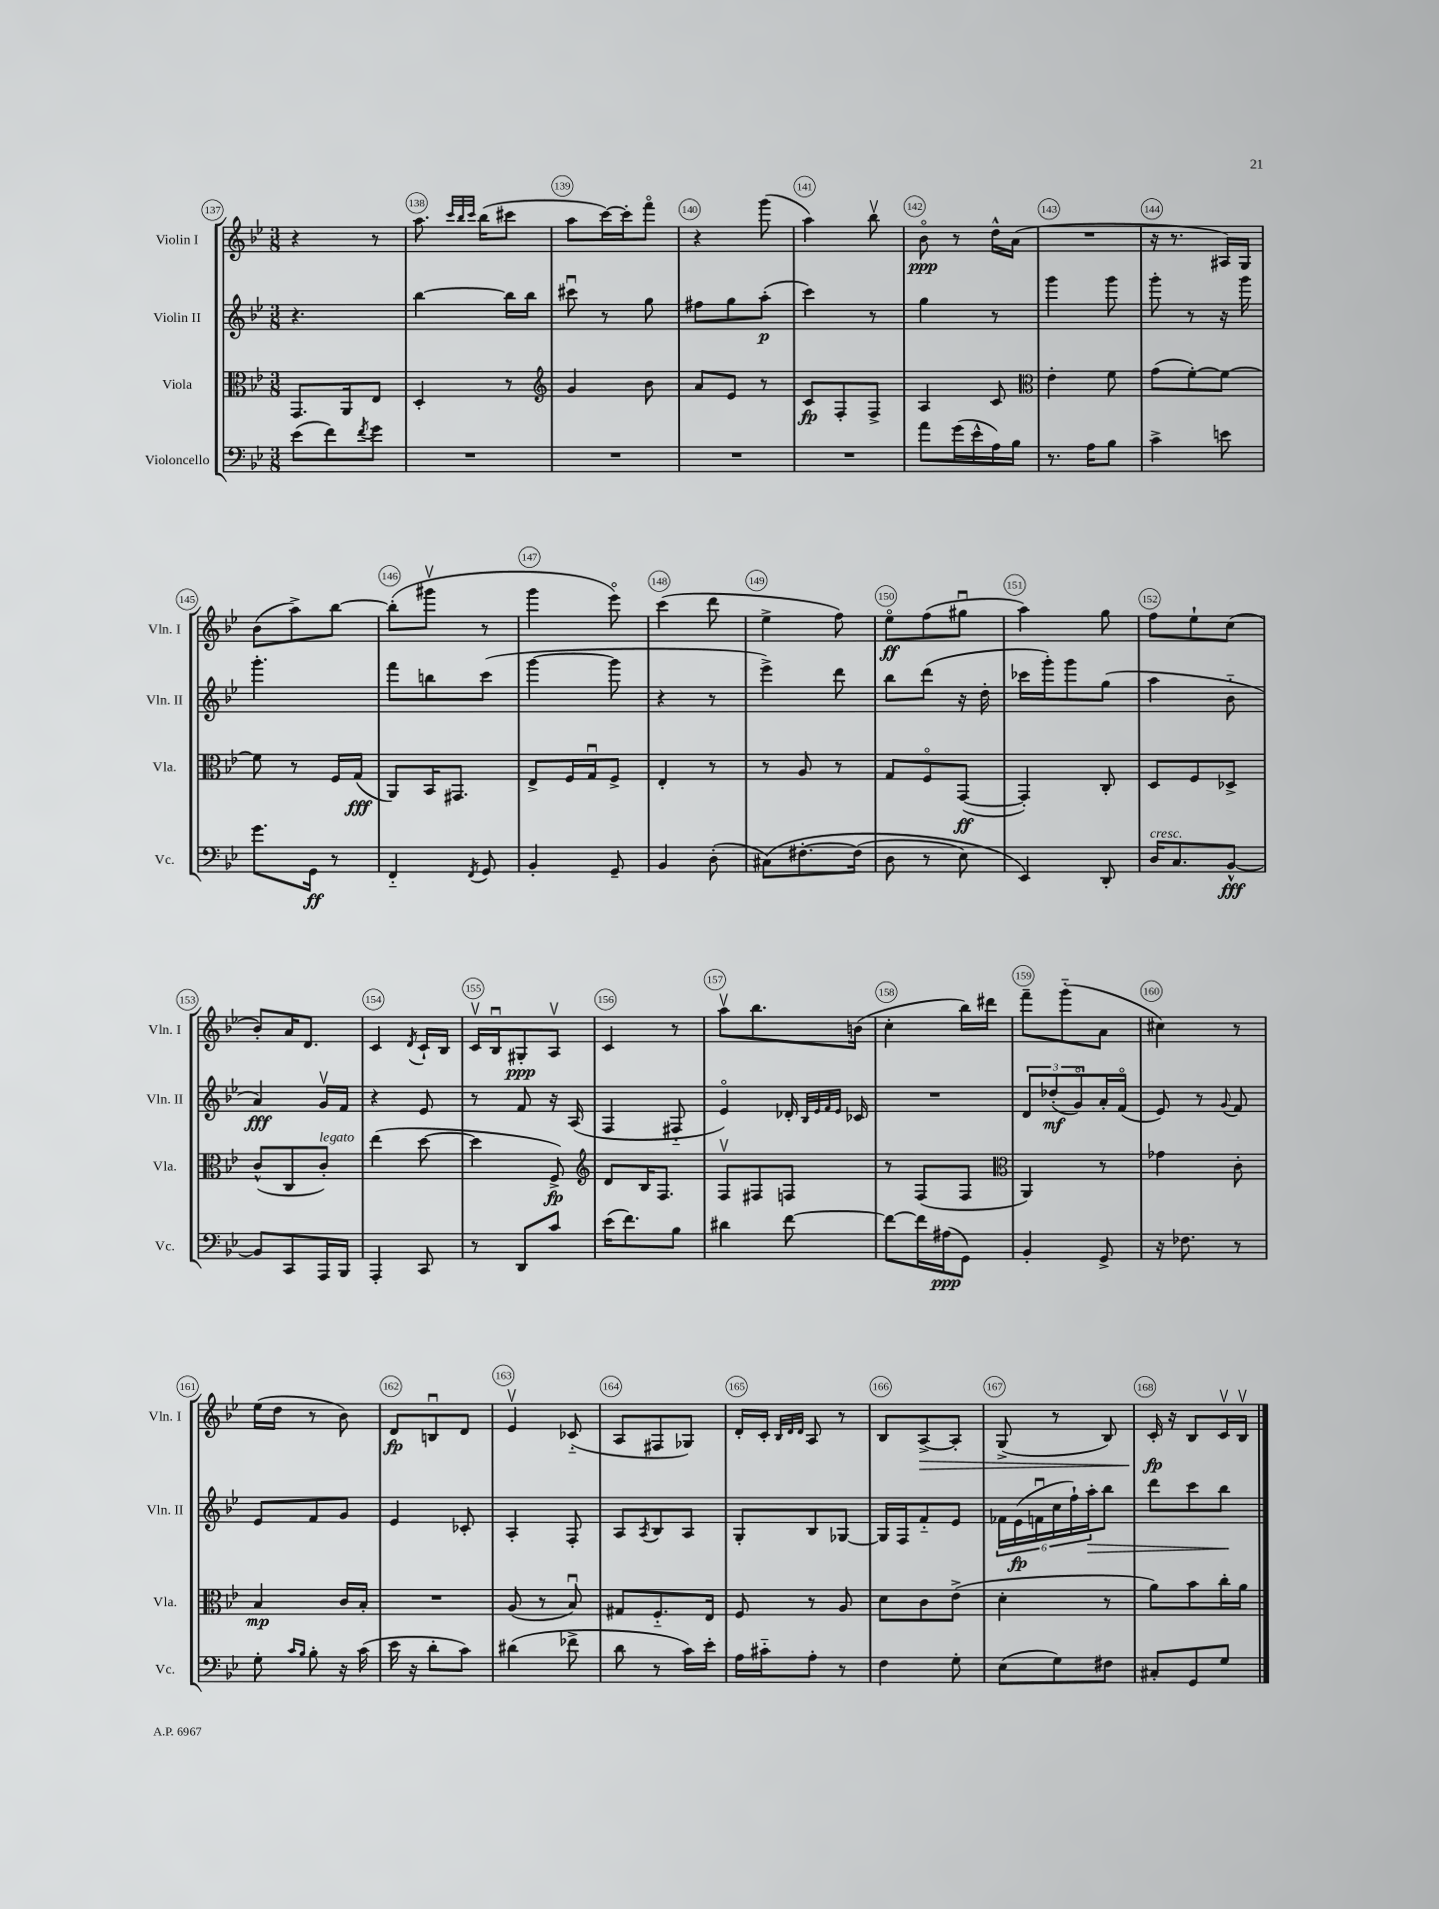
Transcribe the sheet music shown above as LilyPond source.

<<
\new StaffGroup <<
\new Staff = "s0" \with { instrumentName = "Violin I" shortInstrumentName = "Vln. I" } {
    \clef treble \key bes \major \numericTimeSignature \time 3/8
    r4 r8 |
    a''8. \grace { c'''32 bes''32 c'''32 } bes''16( cis'''8 |
    a''8 c'''16~) c'''16-. f'''8\flageolet |
    r4 g'''8( |
    a''4) bes''8\upbow |
    bes'8\flageolet\ppp r8 d''16-^ a'16( |
    R4. |
    r16 r8. ais16) g16 |
    bes'8( a''8->) bes''8~ |
    bes''8-.( gis'''8\upbow r8 |
    g'''4 ees'''8\flageolet) |
    c'''4( d'''8 |
    ees''4-> f''8) |
    ees''8\flageolet\ff f''8( gis''8\downbow |
    a''4) g''8 |
    f''8 ees''8-! c''8( |
    bes'8-.) a'16 d'8. |
    c'4 \acciaccatura { d'8 } c'16-! bes16 |
    c'16\upbow bes16\downbow gis8-.\ppp a8\upbow |
    c'4 r8 |
    a''8\upbow bes''8. b'16( |
    c''4-. bes''16) dis'''16 |
    f'''8-- g'''8-_( a'8 |
    cis''4) r8 |
    ees''16( d''16 r8 bes'8) |
    d'8\fp b8\downbow d'8 |
    ees'4\upbow ces'8-_( |
    a8 fis8 ges8) |
    d'16-. c'16-. \grace { bes32 d'32 d'32 } a8 r8 |
    bes8 a8~->\> a8-. |
    g8->( r8 bes8) |
    c'16-.\fp\! r16 bes8 c'16\upbow bes16\upbow \bar "|." |
}
\new Staff = "s1" \with { instrumentName = "Violin II" shortInstrumentName = "Vln. II" } {
    \clef treble \key bes \major \numericTimeSignature \time 3/8
    r4. |
    bes''4~ bes''16 bes''16 |
    cis'''8\downbow r8 g''8 |
    fis''8 g''8 a''8-.\p( |
    c'''4) r8 |
    g''4 r8 |
    g'''4 g'''8 |
    g'''8-. r8 r16 g'''16 |
    g'''4.-. |
    f'''8 b''8 c'''8( |
    g'''4~ g'''8 |
    r4 r8 |
    ees'''4->) d'''8 |
    bes''8 d'''8( r16 d''16-. |
    ces'''16 g'''16-.) g'''8 g''8( |
    a''4 bes'8-_ |
    a'4\fff) g'16\upbow f'16 |
    r4 ees'8 |
    r8 f'8 r16 a16( |
    f4 fis8-_ |
    ees'4\flageolet) des'16-. \grace { bes32 ees'32 f'32 ees'32 } ces'16 |
    R4. |
    \tuplet 3/2 { d'8 des''8-.\mf( g'8\flageolet) } a'16-. f'16\flageolet( |
    ees'8) r8 \appoggiatura { g'8 } f'8 |
    ees'8 f'8 g'8 |
    ees'4 ces'8-. |
    a4-. f8-. |
    a8 \acciaccatura { a8 } bes8 a8 |
    g8-. bes8 ges8~ |
    ges16 f16 f'8-_ ees'8 |
    \tuplet 6/4 { fes'16 ees'16\fp( f'16\downbow c''16 f''16-!) a''16-.\> } bes''8 |
    d'''8 c'''8 bes''8\! \bar "|." |
}
\new Staff = "s2" \with { instrumentName = "Viola" shortInstrumentName = "Vla." } {
    \clef alto \key bes \major \numericTimeSignature \time 3/8
    g,8. a,16 ees8 |
    d4-. r8 |
    \clef treble g'4 bes'8 |
    a'8 ees'8 r8 |
    c'8\fp f8-. f8-> |
    a4 c'8 |
    \clef alto ees'4-. f'8 |
    g'8( f'8~-.) f'8~ |
    f'8 r8 f16 g16\fff( |
    a,8) bes,16 gis,8. |
    ees8-> f16 g16\downbow f8-> |
    ees4-. r8 |
    r8 a8 r8 |
    g8 f8\flageolet g,8~\ff( |
    g,4-.) c8-. |
    d8 f8 des8-> |
    c'8-^( c8 c'8-.^\markup { \italic "legato" }) |
    ees''4( d''8~ |
    d''4 f8->\fp) |
    \clef treble d'8 bes16 f8. |
    f8\upbow fis8 f8 |
    r8 f8( f8 |
    \clef alto a,4) r8 |
    ges'4 c'8-. |
    bes4\mp c'16 bes16-. |
    R4. |
    a8( r8 bes8\downbow) |
    gis8 f8.-_ ees16 |
    f8 r8 a8 |
    d'8 c'8 ees'8->( |
    d'4-. r8 |
    a'8) bes'8 c''16-. a'16 \bar "|." |
}
\new Staff = "s3" \with { instrumentName = "Violoncello" shortInstrumentName = "Vc." } {
    \clef bass \key bes \major \numericTimeSignature \time 3/8
    ees'8( f'8) \acciaccatura { f'8 } g'8 |
    R4. |
    R4. |
    R4. |
    R4. |
    a'8 g'16( ees'16-^ a16) bes16 |
    r8. a16 bes8 |
    c'4-> e'8 |
    g'8. g,16\ff r8 |
    f,4-_ \acciaccatura { f,8 } g,8 |
    bes,4-. g,8-- |
    bes,4 d8-.( |
    cis8)\( fis8.~-. fis16( |
    d8 r8 ees8) |
    ees,4\) d,8-. |
    d16^\markup { \italic "cresc." } c8. bes,8~-^\fff |
    bes,8 c,8 a,,16 bes,,16 |
    a,,4-. c,8 |
    r8 d,8 c'8 |
    ees'16( f'8.) bes8 |
    dis'4 f'8~ |
    f'8~ f'16 ais16\ppp( g,8) |
    bes,4-. g,8-> |
    r16 fes8. r8 |
    g8-. \grace { c'16 bes16 } bes8-. r16 c'16( |
    ees'16 r16 d'8-. c'8) |
    dis'4( fes'8-> |
    d'8 r8 c'16) ees'16-. |
    a16 cis'16-_ a8-. r8 |
    f4 g8-. |
    ees8( g8) fis8 |
    cis8-. g,8 g8 \bar "|." |
}
>>
>>
\layout { \context { \Score currentBarNumber = #137 \override BarNumber.break-visibility = ##(#f #t #t) barNumberVisibility = #all-bar-numbers-visible \override BarNumber.stencil = #(make-stencil-circler 0.1 0.3 ly:text-interface::print) } }
